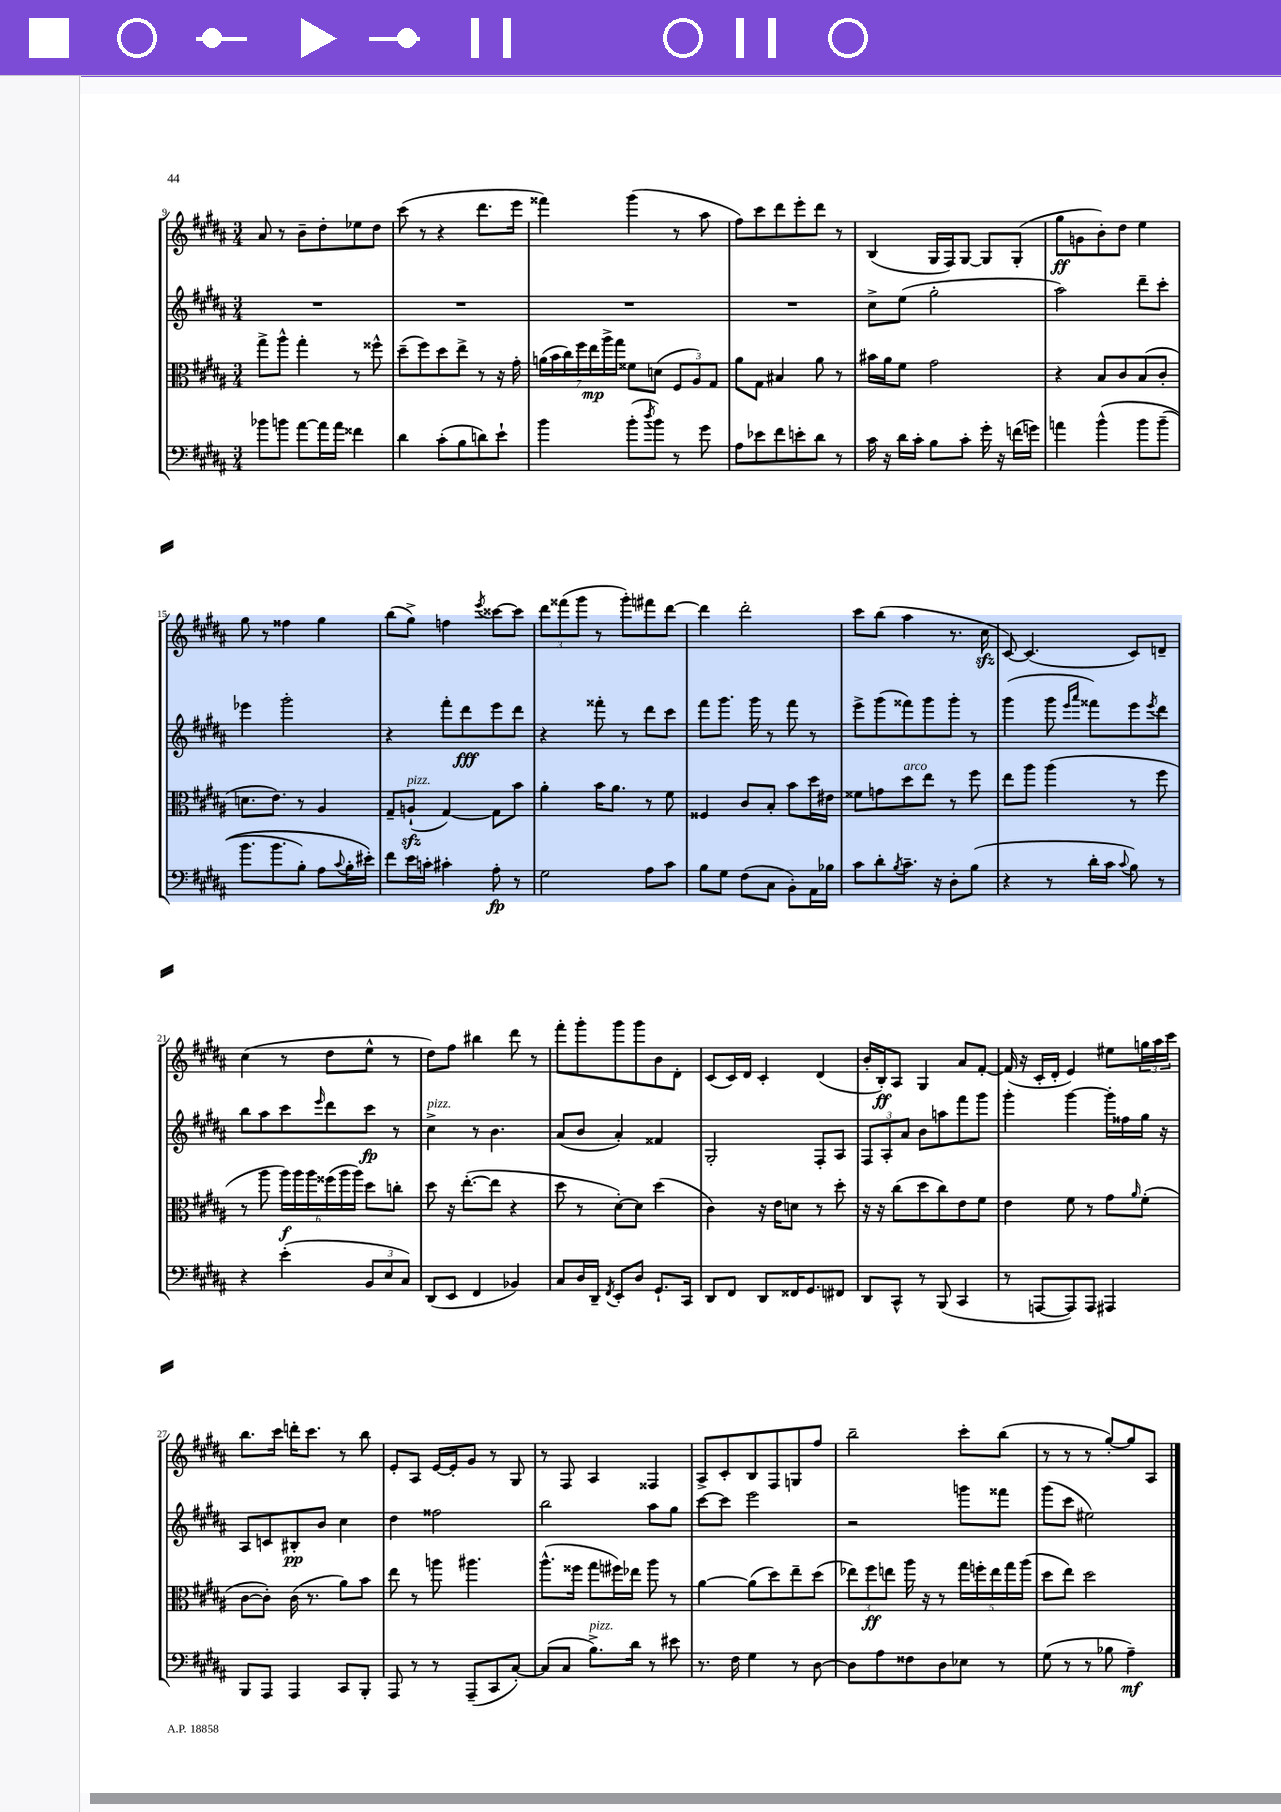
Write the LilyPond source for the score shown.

<<
\new StaffGroup <<
\new Staff = "s0" {
    \clef treble \key b \major \numericTimeSignature \time 3/4
    ais'8 r8 b'8-- dis''8-. ees''8 dis''8 |
    cis'''8( r8 r4 dis'''8. e'''16 |
    fisis'''4) gis'''4( r8 ais''8 |
    fis''8) cis'''8 dis'''8 e'''8-. dis'''8 r8 |
    b4( gis16 fis16) gis8~ gis8 gis8-.( |
    gis''8\ff g'8 b'8-.) dis''8 e''4 |
    gis''8 r8 fisis''4 gis''4 |
    b''8( gis''8->) f''4 \acciaccatura { e'''8 } cisis'''8~ cisis'''8 |
    \tuplet 3/2 { dis'''8 fisis'''8( gis'''8 } r8 gis'''8-.) fis'''8 dis'''8~ |
    dis'''4 dis'''2-. |
    cis'''8 b''8( ais''4 r8. cis''16\sfz |
    cis'8~) cis'4.( cis'8) d'8-- |
    cis''4( r8 dis''8 e''8-^ r8 |
    dis''8) fis''8 bis''4 dis'''8 r8 |
    fis'''8-. gis'''8-. gis'''8 gis'''8 b'8 dis'8-. |
    cis'8( cis'16) dis'16 cis'4-. dis'4( |
    b'16-. b16-.\ff) ais8 gis4 ais'8 fis'8~-. |
    fis'16( r16 cis'16-. dis'16-. e'4) eis''8 \tuplet 3/2 { g''16 ais''16 cis'''16 } |
    b''8. cis'''16 d'''16-. cis'''8. r8 b''8 |
    e'8-. ais8 e'16~ e'16-. gis'8 r8 gis8 |
    r8 fis8 ais4 fisis4 |
    ais8-> cis'8-. b8 fis8 g8 fis''8 |
    b''2-- cis'''8-. b''8( |
    r8 r8 r8 gis''8~-.) gis''8 ais8 \bar "|." |
}
\new Staff = "s1" {
    \clef treble \key b \major \numericTimeSignature \time 3/4
    R2. |
    R2. |
    R2. |
    R2. |
    cis''8-> e''8( gis''2-. |
    ais''2) dis'''8-- cis'''8-. |
    ees'''4 gis'''2-. |
    r4 fis'''8-. dis'''8\fff e'''8 dis'''8 |
    r4 fisis'''8-. r8 dis'''8 cis'''8 |
    fis'''8 gis'''8. gis'''16 r8 fis'''8 r8 |
    e'''8-> gis'''8( fisis'''8) gis'''8 gis'''8-. r8 |
    gis'''4( gis'''8 \grace { e'''16 ais'''16 } fisis'''8) e'''8 \acciaccatura { e'''8 } dis'''8 |
    b''8 ais''8 cis'''8 \grace { e'''16 } dis'''8 cis'''8\fp r8 |
    cis''4->^\markup { \italic "pizz." } r8 b'4. |
    ais'8( b'8 ais'4-.) fisis'4 |
    gis2-. fis8-. ais8 |
    \tuplet 3/2 { fis8 ais8-. ais'8 } b'8 a''8 fis'''8 gis'''8 |
    gis'''4-. gis'''4~ gis'''16-. fisis''16 gis''16 r16 |
    ais8 c'8 bis8-.\pp b'8 cis''4 |
    dis''4 fisis''2 |
    b''2 ais''8 gis''8 |
    cis'''8~ cis'''8 e'''2 |
    r2 g'''8 fisis'''8 |
    gis'''8( cis'''8 eis''2) \bar "|." |
}
\new Staff = "s2" {
    \clef alto \key b \major \numericTimeSignature \time 3/4
    gis''8-> ais''8-^ gis''4-. r8 fisis''8-^ |
    dis''8--( fis''8) dis''8 e''8-> r8 r16 gis'16-. |
    \tuplet 7/4 { a'16( b'16 cis''16) fis''16 e''16\mp ais''16-> gis''16 } fisis'8 d'8( \tuplet 3/2 { fis8 ais8) gis8 } |
    ais'8 gis8 bis4 ais'8 r8 |
    bis'16 ais'16 fis'8 gis'2 |
    r4 b8 cis'8 b8( cis'8-. |
    d'8. e'8.) r8 ais4 |
    gis8-- a8-!\sfz^\markup { \italic "pizz." }( gis4~) gis8 b'8 |
    ais'4-. b'16 ais'8. r8 fis'8 |
    fisis4 cis'8 b8-. b'8 dis''16 eis'16 |
    fisis'8 g'8 dis''8^\markup { \italic "arco" } e''8 r8 fis''8 |
    e''8 ais''8 ais''4( r8 fis''8 |
    r8 ais''8 \tuplet 6/4 { ais''16\f) ais''16 ais''16 fisis''16( ais''16 ais''16) } dis''8 c''8-. |
    dis''8 r16 e''8.~-.( e''8 r4 |
    dis''8 r8 dis'8~-.) dis'8 dis''4( |
    cis'4) r16 e'16 d'8 r8 dis''8-. |
    r16 r16 cis''8( dis''8 cis''8) e'8 fis'8 |
    e'4 fis'8 r8 gis'8 \grace { ais'16 } fis'8-.( |
    cis'8~ cis'8-.) cis'16( r8. ais'8) b'8 |
    e''8 r8 a''8 ais''4. |
    ais''8.-^( fisis''16 gis''8 fis''16) ees''16 ais''8 r8 |
    ais'4~ ais'8( dis''8) e''8-- dis''8( |
    \tuplet 3/2 { ees''8) fis''8\ff e''8 } ais''16 r16 r8 \tuplet 5/4 { gis''16 f''16-. e''16 gis''16 ais''16( } |
    dis''8 e''8) dis''2 \bar "|." |
}
\new Staff = "s3" {
    \clef bass \key b \major \numericTimeSignature \time 3/4
    bes'8 b'8 ais'8~ ais'16 ais'16 fisis'4 |
    dis'4 cis'8-.( b8 d'8) e'8-! |
    b'4 b'8-.( \acciaccatura { dis''8 } b'8) r8 gis'8 |
    ais8 ees'8 fis'8 e'8-. dis'8 r8 |
    cis'16 r16 dis'16 cis'16-. b8 cis'8-. gis'16-. r16 f'16( g'16) |
    a'4 b'4-^\( b'8 b'8--( |
    b'8. b'8. b8-.) ais8 \appoggiatura { cis'8 } b16-. eis'16-.\) |
    fis'8 e'16 c'16-. cis'4-. ais8-.\fp r8 |
    gis2 ais8 cis'8 |
    b8 gis8 fis8( cis8 b,8-.) ais,16 bes16 |
    cis'8 dis'8-. \acciaccatura { b8 } cis'8.-- r16 dis8-. b8( |
    r4 r8 dis'16-. cis'16 \appoggiatura { cis'8 } b8) r8 |
    r4 e'4-.( \tuplet 3/2 { b,8 e8 cis8) } |
    dis,8( e,8 fis,4 bes,4) |
    cis8 dis16 dis,16-- \acciaccatura { fis,8 } e,8-. dis8 gis,8.-! cis,16 |
    dis,8 fis,8 dis,8 fisis,16 gis,8. fis,8 |
    dis,8 cis,8-^ r8 b,,8( cis,4 |
    r8 a,,8~ a,,8) a,,8 ais,,4 |
    b,,8 ais,,8 ais,,4 cis,8 b,,8-. |
    ais,,8 r8 r8 ais,,8--( cis,8 cis8~-.) |
    cis8( cis8 b8.->^\markup { \italic "pizz." }) dis'16 r8 eis'8 |
    r8. fis16 gis4 r8 dis8~ |
    dis8 ais8 fisis8 dis8 ees8 r8 |
    gis8( r8 r8 bes8 ais4--\mf) \bar "|." |
}
>>
>>
\layout { \context { \Score currentBarNumber = #9 } }
